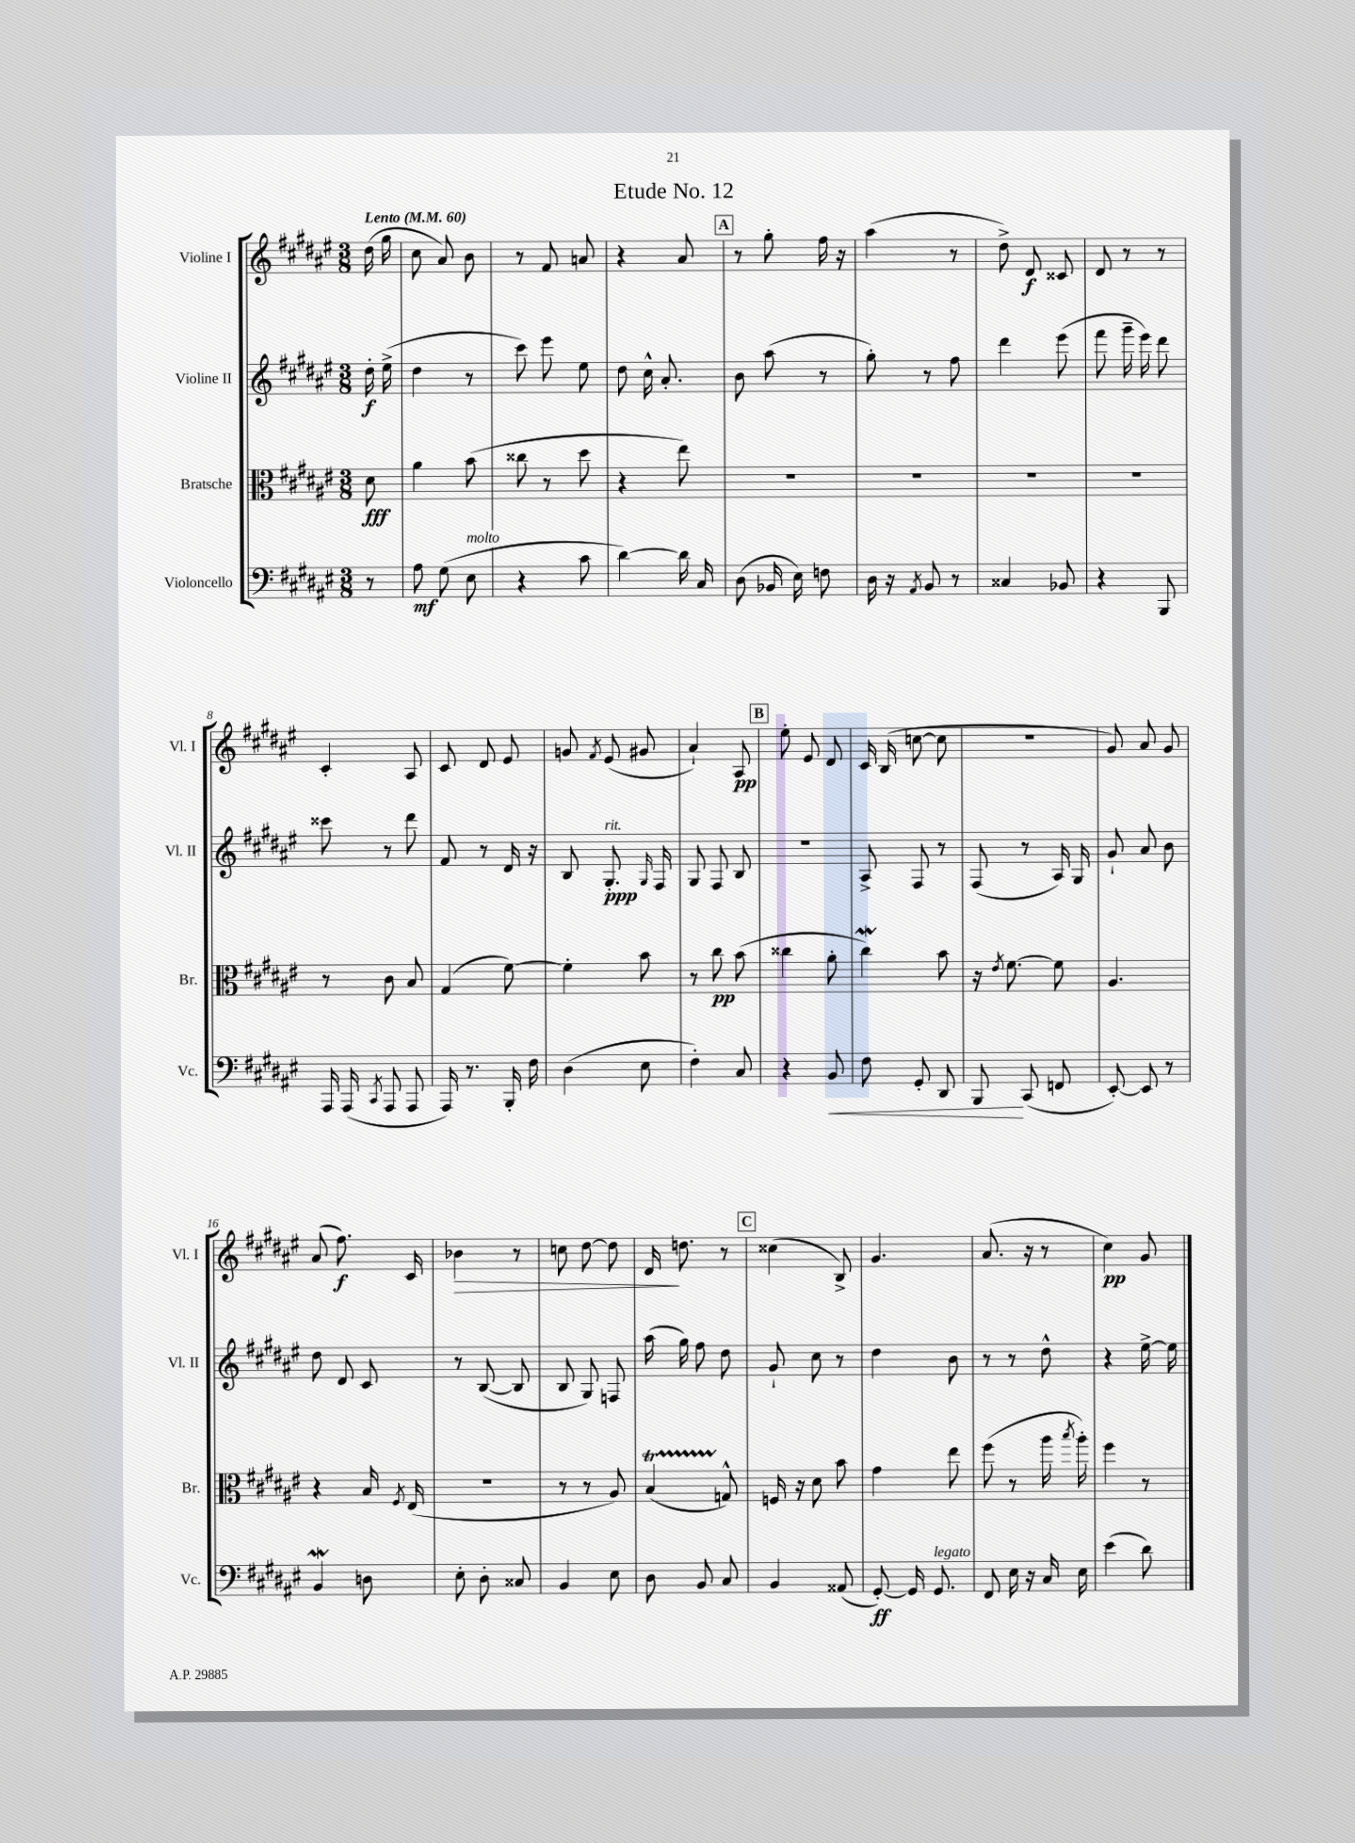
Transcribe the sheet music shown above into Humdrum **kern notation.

**kern	**kern	**kern	**kern
*staff4	*staff3	*staff2	*staff1
*clefF4	*clefC3	*clefG2	*clefG2
*k[f#c#g#d#a#e#]	*k[f#c#g#d#a#e#]	*k[f#c#g#d#a#e#]	*k[f#c#g#d#a#e#]
*M3/8	*M3/8	*M3/8	*M3/8
*MM60	*MM60	*MM60	*MM60
8r	8d#	16dd#'	(16dd#
.	.	(16ee#^	16gg#
=	=	=	=
8A#	4a#	4dd#	8cc#
(8G#	.	.	8a#)
8E#	(8b	8r	8b
=	=	=	=
4r	8cc##	8ccc#)	8r
.	8r	8eee#	8f#
8c#	8dd#	8ee#	8a
=	=	=	=
[4d#)	4r	8dd#	4r
.	.	16cc#^^	.
.	.	8.a#'	.
16d#]	8ee#)	.	8a#
16C#	.	.	.
=	=	=	=
(8D#	4.r	8b	8r
16BB-	.	(8aa#	8gg#'
16E#)	.	.	.
8F	.	8r	16ff#
.	.	.	16r
=	=	=	=
16D#	4.r	8gg#')	(4aa#
16r	.	.	.
8qAA#	.	.	.
8BB	.	8r	.
8r	.	8ff#	8r
=	=	=	=
4C##	4.r	4ddd#	8dd#^)
.	.	.	8d#
8BB-	.	(8eee#	8c##
=	=	=	=
4r	4.r	8fff#	8d#
.	.	16ggg#~	8r
.	.	16eee#)	.
8BBB	.	8ddd#	8r
=	=	=	=
16AAA#	8r	8ccc##	4c#'
(16AAA#	.	.	.
8qCC#	.	.	.
8AAA#	8c#	8r	.
8AAA#	8B	8ddd#	8A#
=	=	=	=
16AAA#)	(4G#	8f#	8c#
8.r	.	.	.
.	.	8r	8d#
16BBB'	[8f#)	16d#	8e#
16F#	.	16r	.
=	=	=	=
(4D#	4f#']	8B	8g
.	.	.	8qf#
.	.	8.G#'	(8e#
8E#	8b	.	8g#
.	.	16qqG#	.
.	.	16F#	.
=	=	=	=
4F#')	8r	8G#	4a#`)
.	8cc#	8F#	.
8C#	(8b	8B	8A#
=	=	=	=
4r	4cc##	4.r	8ee#'
.	.	.	8e#
8BB	8a#'	.	8d#
=	=	=	=
8F#	4cc#)	8A#^	16c#
.	.	.	(16B
8GG#'	.	8F#	[8cc
8DD#	8b	8r	8cc]
=	=	=	=
8BBB	16r	(8F#	4.r
.	8qe#	.	.
.	[8.f#	.	.
(8CC#	.	8r	.
8FF	8f#]	16A#)	.
.	.	16G#	.
=	=	=	=
[8EE#')	4.A#	8g#`	8g#)
8EE#]	.	8a#	8a#
8r	.	8b	8g#
=	=	=	=
4BB	4r	8dd#	(8a#
.	.	8d#	8.ff#)
8D	16B	8c#	.
.	8qF#	.	.
.	(16E#	.	16c#
=	=	=	=
8E#'	4.r	8r	4b-
8D#'	.	([8B	.
8C##	.	8B]	8r
=	=	=	=
4BB	8r	8B	8cc
.	8r	8G#)	[8dd#
8E#	8A#)	8F	8dd#]
=	=	=	=
8D#	(4B	(16aa#	16d#
.	.	16gg#)	8.dd
8BB	.	8ff#	.
8C#	8G^^)	8dd#	8r
=	=	=	=
4BB	16F	8g#`	(4cc##
.	16r	.	.
.	8d#	8cc#	.
(8AA##	8b	8r	8B^)
=	=	=	=
[8GG#')	4g#	4dd#	4.g#
16GG#]	.	.	.
8.GG#	.	.	.
.	8ee#	8b	.
=	=	=	=
8FF#	(8ff#	8r	(8.a#
16E#	8r	8r	.
16r	.	.	16r
16C#	16aa#	8dd#^^	8r
.	8qbb	.	.
16E#	16aa#')	.	.
=	=	=	=
(4e#	4ff#	4r	4cc#)
8d#)	8r	[16ee#^	8g#
.	.	16ee#]	.
==	==	==	==
*-	*-	*-	*-
